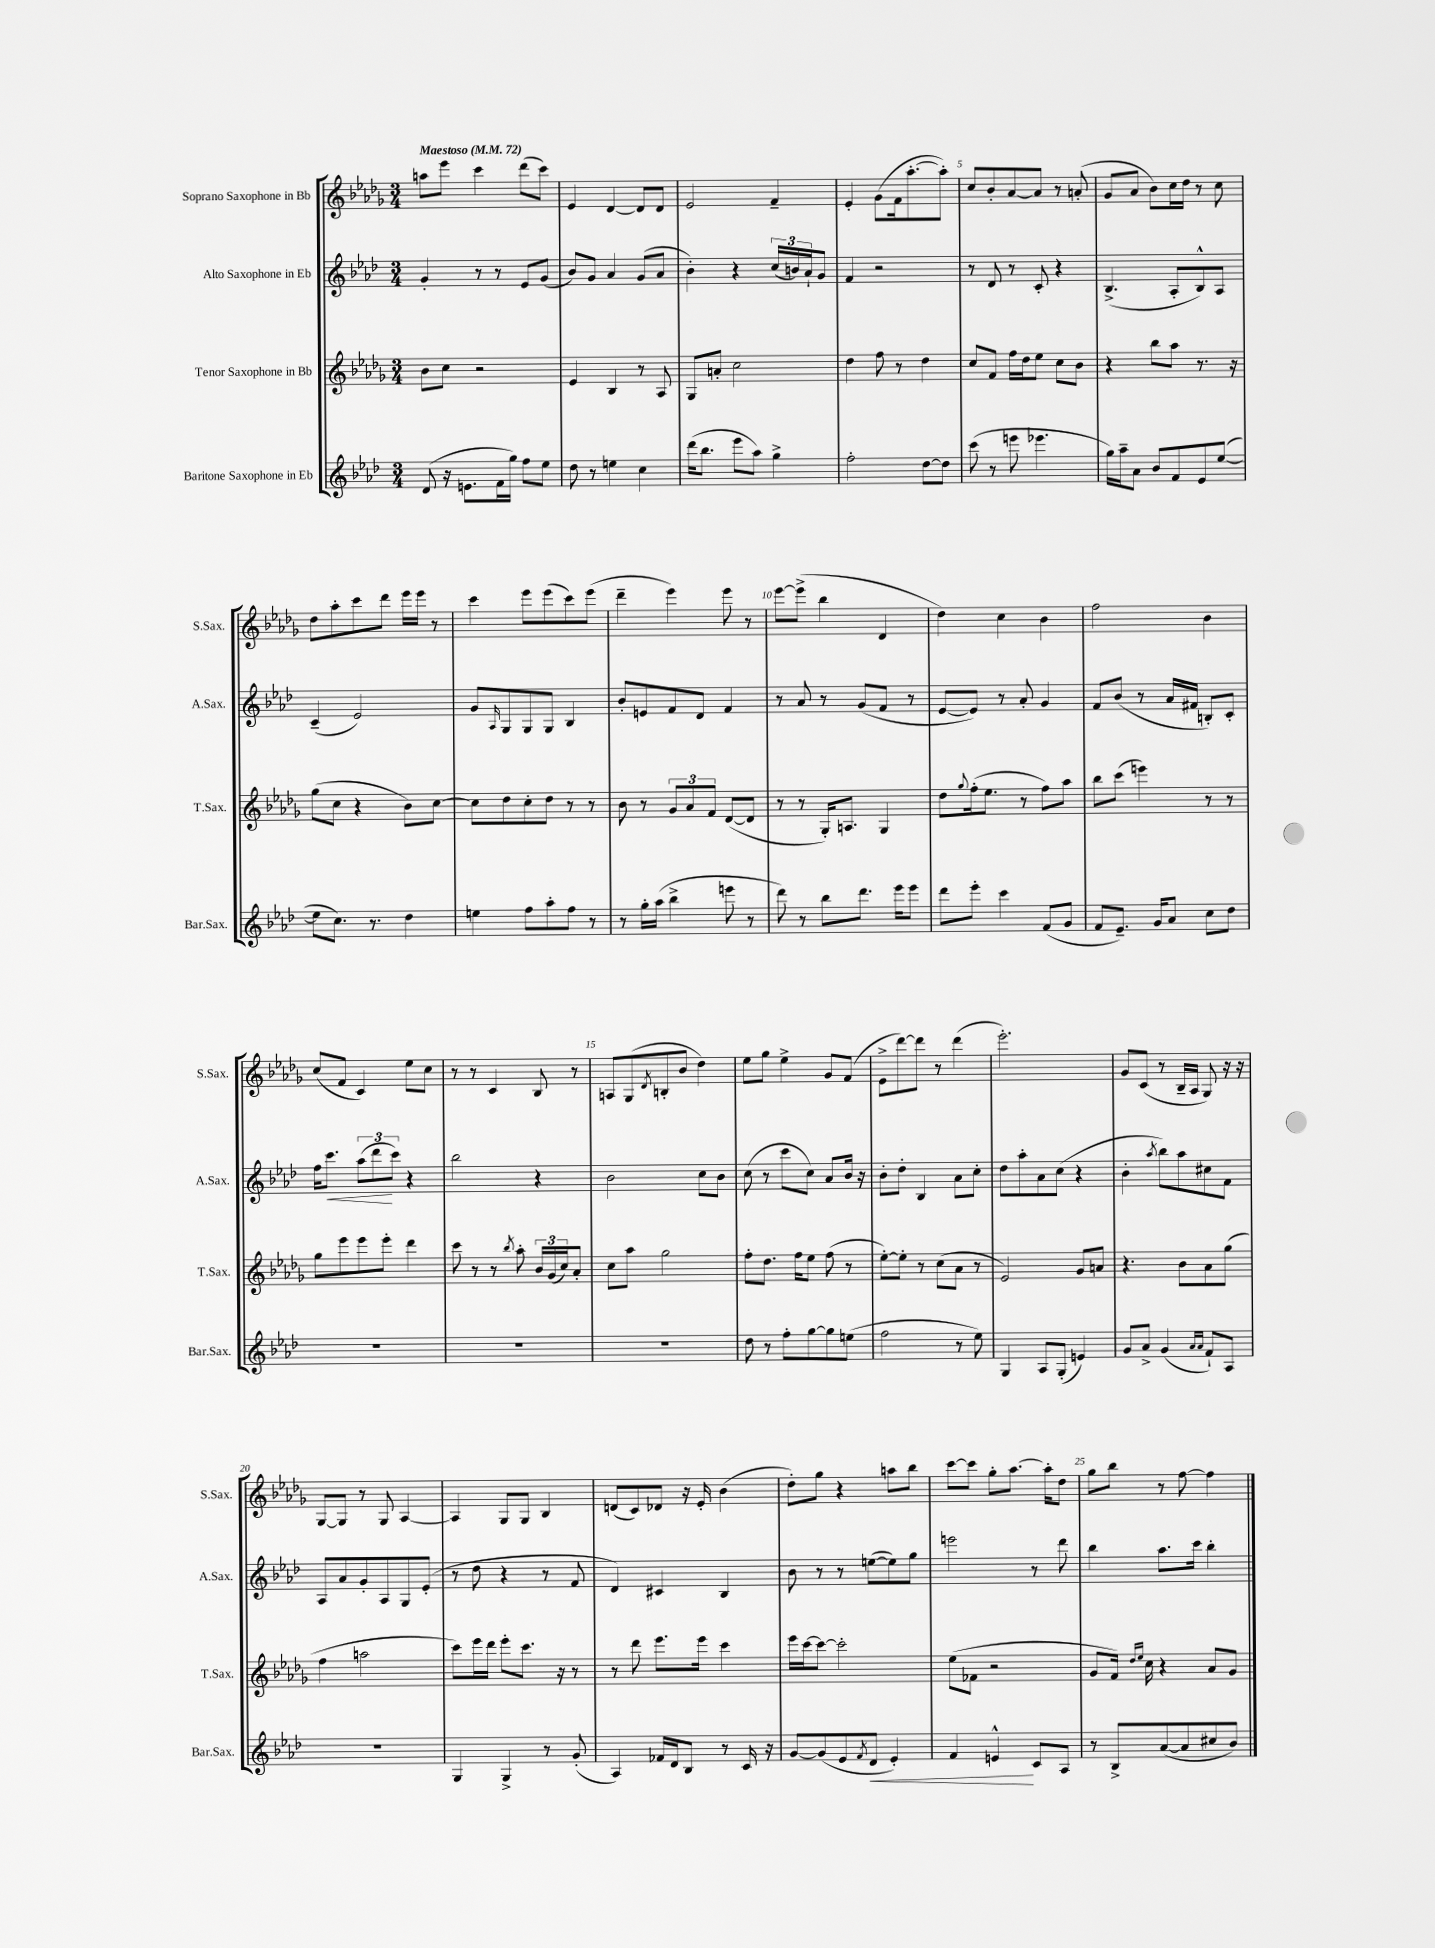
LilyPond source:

<<
\new StaffGroup <<
\new Staff = "s0" \with { instrumentName = "Soprano Saxophone in Bb" shortInstrumentName = "S.Sax." } {
    \clef treble \key des \major \numericTimeSignature \time 3/4 \tempo "Maestoso" 4 = 72
    a''8 ees'''8 c'''4 des'''8( c'''8) |
    ees'4 des'4~ des'8 des'8 |
    ees'2 f'4-- |
    ees'4-. ges'8( f'16 aes''8.~-. aes''8-.) |
    c''8 bes'8-. aes'8~ aes'8 r8 a'8-.( |
    ges'8 aes'8 bes'8) c''16 des''16 r8 c''8 |
    des''8 aes''8-. c'''8 des'''8 ees'''16 ees'''16 r8 |
    c'''4 ees'''8 ees'''8( c'''8) ees'''8( |
    des'''4-- ees'''4) ees'''8 r8 |
    ees'''8~ ees'''8->( bes''4 des'4 |
    des''4) c''4 bes'4 |
    f''2 bes'4 |
    c''8( f'8 c'4) ees''8 c''8 |
    r8 r8 c'4 bes8 r8 |
    a8 ges8( \acciaccatura { des'8 } b8-. bes'8 des''4) |
    ees''8 ges''8 ees''4-> ges'8 f'8( |
    ees'8-> des'''8~) des'''8 r8 des'''4( |
    ees'''2.-.) |
    ges'8 c'8( r8 bes16-- aes16 ges8) r16 r16 |
    ges8~ ges8 r8 ges8 aes4~ |
    aes4 ges8 ges8 bes4 |
    d'8( c'8) des'8 r16 ees'16-. bes'4( |
    des''8-.) ges''8 r4 a''8 bes''8 |
    c'''8~ c'''8 ges''8-. aes''8.~ aes''16-. des''8 |
    ges''8 bes''8 r8 f''8~ f''4 \bar "|." |
}
\new Staff = "s1" \with { instrumentName = "Alto Saxophone in Eb" shortInstrumentName = "A.Sax." } {
    \clef treble \key aes \major \numericTimeSignature \time 3/4
    g'4-. r8 r8 ees'8 g'8( |
    bes'8) g'8 aes'4 g'8( aes'8 |
    bes'4-.) r4 \tuplet 3/2 { c''16( b'16) aes'16-! } g'8 |
    f'4 r2 |
    r8 des'8 r8 c'8-. r4 |
    bes4.->( aes8-. bes8-^) aes8 |
    c'4--( ees'2) |
    g'8 \grace { aes16 } g8 g8 g8 bes4 |
    bes'8-. e'8 f'8 des'8 f'4 |
    r8 aes'8 r8 g'8( f'8 r8 |
    ees'8~ ees'8) r8 aes'8-. g'4 |
    f'8 bes'8( r8 aes'16 fis'16 b8-.) c'8-. |
    f''16 c'''8.\< \tuplet 3/2 { aes''8( des'''8\! c'''8) } r4 |
    bes''2 r4 |
    bes'2 c''8 bes'8 |
    c''8( r8 c'''8 c''8) aes'8 bes'16 r16 |
    bes'8-. des''8-. bes4 aes'8 c''8-. |
    des''8 aes''8-. aes'8 c''8( r4 |
    bes'4-. \acciaccatura { aes''8 } bes''8) aes''8 cis''8 f'8 |
    aes8 aes'8 g'8-. aes8 g8 ees'8-.( |
    r8 des''8 r4 r8 f'8 |
    des'4) cis'4 bes4 |
    bes'8 r8 r8 e''8~( e''8) g''8 |
    e'''2 r8 des'''8 |
    bes''4 aes''8. c'''16 bes''4-. \bar "|." |
}
\new Staff = "s2" \with { instrumentName = "Tenor Saxophone in Bb" shortInstrumentName = "T.Sax." } {
    \clef treble \key des \major \numericTimeSignature \time 3/4
    bes'8 c''8 r2 |
    ees'4 bes4 r8 aes8 |
    ges8 a'8-. c''2 |
    des''4 f''8 r8 des''4 |
    c''8 f'8 f''16 des''16 ees''8 c''8 bes'8 |
    r4 bes''8 aes''8 r8. r16 |
    ges''8( c''8 r4 bes'8) c''8~ |
    c''8 des''8 c''8-. des''8 r8 r8 |
    bes'8 r8 \tuplet 3/2 { ges'8 aes'8 f'8 } des'8~( des'8 |
    r8 r8 ges16-.) a8. ges4 |
    des''8 \appoggiatura { ges''8 } f''16-.( ees''8. r8 f''8) aes''8 |
    bes''8 c'''8( e'''4) r8 r8 |
    ges''8 ees'''8 ees'''8 ees'''8-. des'''4 |
    c'''8 r8 r8 \acciaccatura { bes''8 } aes''8-. \tuplet 3/2 { bes'16 ges'16( c''16) } aes'8-. |
    c''8 aes''8 ges''2 |
    f''8-. des''8. f''16 ees''8 f''8( r8 |
    ees''8~-.) ees''8-. r8 c''8( aes'8 r8 |
    ees'2) ges'8 a'8 |
    r4. bes'8 aes'8 ges''8( |
    f''4 a''2 |
    c'''8) ees'''16 des'''16 ees'''8-. c'''8. r16 r8 |
    r8 des'''8 ees'''8. ees'''16 c'''4 |
    ees'''16 c'''16~ c'''8~ c'''2-. |
    ees''8( fes'8 r2 |
    ges'8 f'16) \grace { des''16 ees''16 } c''16 r4 aes'8 ges'8 \bar "|." |
}
\new Staff = "s3" \with { instrumentName = "Baritone Saxophone in Eb" shortInstrumentName = "Bar.Sax." } {
    \clef treble \key aes \major \numericTimeSignature \time 3/4
    des'8( r16 e'8. f'16 g''16) f''8 ees''8 |
    des''8 r8 e''4 c''4 |
    des'''16( bes''8. ees'''8 aes''8) g''4-> |
    f''2-. des''8~ des''8 |
    c'''8( r8 e'''8 ees'''4. |
    g''16) aes''16-- aes'8 bes'8 f'8 ees'8 ees''8~( |
    ees''8 c''8.) r8. des''4 |
    e''4 f''8 aes''8-. f''8 r8 |
    r8 g''16-. aes''16( bes''4-> e'''8 r8 |
    des'''8) r8 bes''8 des'''8. ees'''16 ees'''8 |
    des'''8 ees'''8-. c'''4 f'8( g'8 |
    f'8 ees'8.--) g'16 aes'8 c''8 des''8 |
    R2. |
    R2. |
    R2. |
    des''8 r8 f''8-. g''8~ g''8 e''8( |
    f''2 r8 ees''8) |
    g4 aes8 g8-.( e'4) |
    g'8 aes'8-> g'4( \grace { aes'16 aes'16 } f'8-!) aes8 |
    R2. |
    g4 g4-> r8 g'8-.( |
    aes4) fes'16 des'16 bes8 r8 c'16 r16 |
    g'8~ g'8( ees'8 \acciaccatura { f'8 } des'8\< ees'4-.) |
    f'4 e'4-^\! c'8 aes8 |
    r8 bes8-> aes'8~( aes'8 cis''8 bes'8) \bar "|." |
}
>>
>>
\layout { \context { \Score \override BarNumber.break-visibility = ##(#f #t #t) barNumberVisibility = #(every-nth-bar-number-visible 5) } }
